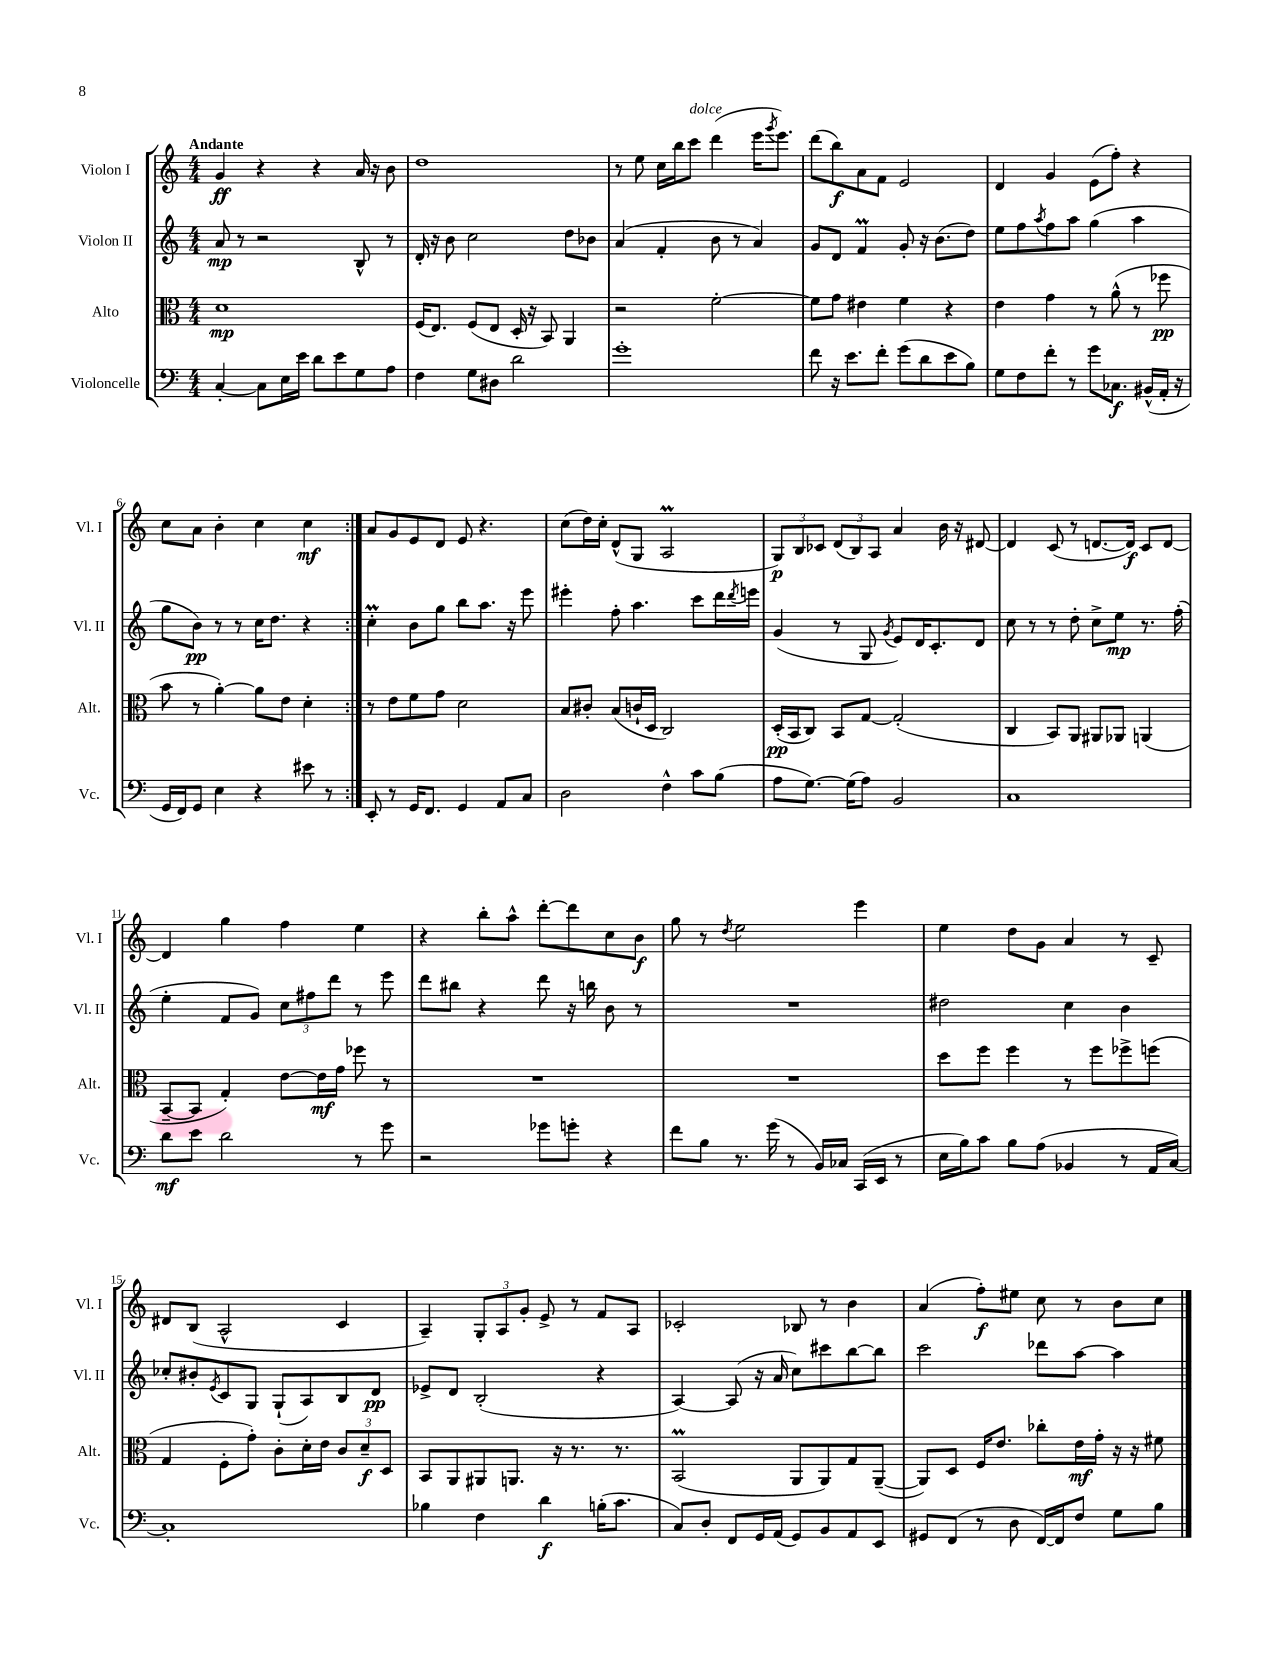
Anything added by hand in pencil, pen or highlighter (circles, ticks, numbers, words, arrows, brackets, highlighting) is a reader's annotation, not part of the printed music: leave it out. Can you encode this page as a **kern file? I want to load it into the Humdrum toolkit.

**kern	**dynam	**kern	**dynam	**kern	**dynam	**kern	**dynam
*part4	*part4	*part3	*part3	*part2	*part2	*part1	*part1
*staff4	*staff4	*staff3	*staff3	*staff2	*staff2	*staff1	*staff1
*I"Violoncelle	*	*I"Alto	*	*I"Violon II	*	*I"Violon I	*
*I'Vc.	*	*I'Alt.	*	*I'Vl. II	*	*I'Vl. I	*
*clefF4	*	*clefC3	*	*clefG2	*	*clefG2	*
*k[]	*	*k[]	*	*k[]	*	*k[]	*
*M4/4	*	*M4/4	*	*M4/4	*	*M4/4	*
=1	=1	=1	=1	=1	=1	=1	=1
!	!	!	!	!	!	!LO:TX:a:B:t=Andante	!
[4C'/	.	1d	mp	8a/	mp	4g/	ff
.	.	.	.	8r	.	.	.
8C\L]	.	.	.	2r	.	4r	.
16E\L	.	.	.	.	.	.	.
16e\JJ	.	.	.	.	.	.	.
8d\L	.	.	.	.	.	4r	.
8e\	.	.	.	.	.	.	.
8G\	.	.	.	8B^^/	.	16a/	.
.	.	.	.	.	.	16r	.
8A\J	.	.	.	8r	.	8b\	.
=2	=2	=2	=2	=2	=2	=2	=2
4F\	.	(16F/KL	.	16d'/	.	1dd	.
.	.	8.E/J)	.	16r	.	.	.
.	.	.	.	8b\	.	.	.
8G\L	.	(8F/L	.	2cc\	.	.	.
8D#X\J	.	8E/J	.	.	.	.	.
2d\	.	16D'/	.	.	.	.	.
.	.	16r	.	.	.	.	.
.	.	8BB/)	.	.	.	.	.
.	.	4AA/	.	8dd\L	.	.	.
.	.	.	.	8b-X\J	.	.	.
=3	=3	=3	=3	=3	=3	=3	=3
1g'	.	2r	.	(4a/	.	8r	.
.	.	.	.	.	.	8ee\	.
.	.	.	.	4f'/	.	16cc\LL	.
.	.	.	.	.	.	16bb\J	.
!	!	!	!	!	!	!LO:TX:a:i:t=dolce	!
.	.	.	.	.	.	8ccc\J	.
.	.	[2f'\	.	8b\	.	(4ddd\	.
.	.	.	.	8r	.	.	.
.	.	.	.	4a/)	.	16eee\KL	.
.	.	.	.	.	.	8qggg/	.
.	.	.	.	.	.	8.eee\J)	.
=4	=4	=4	=4	=4	=4	=4	=4
8f\	.	8f\L]	.	8g/L	.	(8ddd\L	.
16r	.	8g\J	.	8d/J	.	8bb\)	f
8.e\L	.	.	.	.	.	.	.
.	.	4e#X\	.	4fM/	.	8a\	.
8f'\J	.	.	.	.	.	8f\J	.
(8g\L	.	4f\	.	8g'/	.	2e/	.
8d\	.	.	.	16r	.	.	.
.	.	.	.	(8.b\L	.	.	.
8e\	.	4r	.	.	.	.	.
8B\J)	.	.	.	8dd\J)	.	.	.
=5	=5	=5	=5	=5	=5	=5	=5
8G\L	.	4e\	.	8ee\L	.	4d/	.
8F\	.	.	.	8ff\	.	.	.
.	.	.	.	8qaa/	.	.	.
8f'\J	.	4g\	.	8ff\	.	4g/	.
8r	.	.	.	8aa\J	.	.	.
8g\L	.	8r	.	(4gg\	.	(8e\L	.
8.C-X\J	f	(8a^^\	.	.	.	8ff'\J)	.
.	.	8r	.	4aa\	.	4r	.
(16BB#X^^/LL	.	.	.	.	.	.	.
16AA'/JJ	.	8ff-X\	pp	.	.	.	.
16r	.	.	.	.	.	.	.
!!LO:LB:g=z
=6	=6	=6	=6	=6	=6	=6	=6
16GG/LL	.	8b\	.	8gg\L	.	8cc\L	.
16FF/J)	.	.	.	.	.	.	.
8GG/J	.	8r	.	8b\J)	pp	8a\J	.
4E\	.	[4a'\)	.	8r	.	4b'\	.
.	.	.	.	8r	.	.	.
4r	.	8a\L]	.	16cc\KL	.	4cc\	.
.	.	.	.	8.dd\J	.	.	.
.	.	8e\J	.	.	.	.	.
8e#X\	.	4d'\	.	4r	.	4cc\	mf
8r	.	.	.	.	.	.	.
=7:|!	=7:|!	=7:|!	=7:|!	=7:|!	=7:|!	=7:|!	=7:|!
8EE'/	.	8r	.	4ccM'\	.	8a/L	.
8r	.	8e\L	.	.	.	8g/	.
16GG/KL	.	8f\	.	8b\L	.	8e/	.
8.FF/J	.	.	.	.	.	.	.
.	.	8g\J	.	8gg\J	.	8d/J	.
4GG/	.	2d\	.	8bb\L	.	8e/	.
.	.	.	.	8.aa\J	.	4.r	.
8AA/L	.	.	.	.	.	.	.
.	.	.	.	16r	.	.	.
8C/J	.	.	.	8eee\	.	.	.
=8	=8	=8	=8	=8	=8	=8	=8
2D\	.	8B/L	.	4eee#X'\	.	(8cc\L	.
.	.	8c#X'/J	.	.	.	16dd\L)	.
.	.	.	.	.	.	16cc'\JJ	.
.	.	(8B/L	.	8ff'\	.	(8d^^/L	.
.	.	16cn`/L	.	4.aa\	.	8G/J	.
.	.	16D/JJ	.	.	.	.	.
4F^^\	.	2C/)	.	.	.	2AM/	.
8c\L	.	.	.	8ccc\L	.	.	.
(8B\J	.	.	.	16ddd\L	.	.	.
.	.	.	.	8qddd/	.	.	.
.	.	.	.	16eeen\JJ	.	.	.
=9	=9	=9	=9	=9	=9	=9	=9
8A\L	.	(16D'/LL	pp	(4g/	.	12G/L)	p
.	.	16BB/J	.	.	.	.	.
.	.	.	.	.	.	12B/	.
[8.G\J)	.	8C/J)	.	.	.	.	.
.	.	.	.	.	.	12c-X/J	.
.	.	8BB/L	.	8r	.	(12d/L	.
(16G\KL]	.	.	.	.	.	.	.
.	.	.	.	.	.	12B/)	.
8A\J)	.	[8G/J	.	8G/	.	.	.
.	.	.	.	.	.	12A/J	.
.	.	.	.	8qg/	.	.	.
2BB/	.	(2G'/]	.	8e/L)	.	4a/	.
.	.	.	.	16d/K	.	.	.
.	.	.	.	8.c'/	.	.	.
.	.	.	.	.	.	16b\	.
.	.	.	.	.	.	16r	.
.	.	.	.	8d/J	.	[8d#X/	.
=10	=10	=10	=10	=10	=10	=10	=10
1C	.	4C/	.	8cc\	.	4d#/]	.
.	.	.	.	8r	.	.	.
.	.	8BB/L)	.	8r	.	(8c/	.
.	.	8AA/J	.	8dd'\	.	8r	.
.	.	8AA#X/L	.	8cc^\L	.	[8.dn/L	.
.	.	8AA-X/J	.	8ee\J	mp	.	.
.	.	.	.	.	.	16d/Jk])	f
.	.	(4AAn/	.	8.r	.	8c/L	.
.	.	.	.	.	.	[8d/J	.
.	.	.	.	(16ff'\	.	.	.
!!LO:LB:g=z
=11	=11	=11	=11	=11	=11	=11	=11
8d\L	mf	[8BB~/L	.	4ee'\	.	4d/]	.
8e\J	.	8BB/J]	.	.	.	.	.
2d\	.	4G'/)	.	8f/L	.	4gg\	.
.	.	.	.	8g/J)	.	.	.
.	.	[8e\L	.	12cc\L	.	4ff\	.
.	.	.	.	12ff#X\	.	.	.
.	.	16e\L]	mf	.	.	.	.
.	.	.	.	12ddd\J	.	.	.
.	.	16g\JJ	.	.	.	.	.
8r	.	8ff-X\	.	8r	.	4ee\	.
8g\	.	8r	.	8eee\	.	.	.
=12	=12	=12	=12	=12	=12	=12	=12
2r	.	1r	.	8ddd\L	.	4r	.
.	.	.	.	8bb#X\J	.	.	.
.	.	.	.	4r	.	8bb'\L	.
.	.	.	.	.	.	8aa^^\J	.
8g-X\L	.	.	.	8ddd\	.	[8ddd'\L	.
8gn'\J	.	.	.	16r	.	8ddd\]	.
.	.	.	.	16bbn\	.	.	.
4r	.	.	.	8b\	.	8cc\	.
.	.	.	.	8r	.	8b\J	f
=13	=13	=13	=13	=13	=13	=13	=13
8f\L	.	1r	.	1r	.	8gg\	.
8B\J	.	.	.	.	.	8r	.
.	.	.	.	.	.	8qdd/	.
8.r	.	.	.	.	.	2ee\	.
(16g\	.	.	.	.	.	.	.
8r	.	.	.	.	.	.	.
16BB/LL)	.	.	.	.	.	.	.
16C-X/JJ	.	.	.	.	.	.	.
(16CC/LL	.	.	.	.	.	4eee\	.
16EE/JJ	.	.	.	.	.	.	.
8r	.	.	.	.	.	.	.
=14	=14	=14	=14	=14	=14	=14	=14
16E\LL	.	8dd\L	.	2dd#X\	.	4ee\	.
16B\J)	.	.	.	.	.	.	.
8c\J	.	8ff\J	.	.	.	.	.
8B\L	.	4ff\	.	.	.	8dd\L	.
(8A\J	.	.	.	.	.	8g\J	.
4BB-X/	.	8r	.	4cc\	.	4a/	.
.	.	8ff\L	.	.	.	.	.
8r	.	8ff-X^\	.	4b\	.	8r	.
16AA/LL	.	(8ffn\J	.	.	.	8c~/	.
[16C/JJ)	.	.	.	.	.	.	.
!!LO:LB:g=z
=15	=15	=15	=15	=15	=15	=15	=15
1C']	.	4G/	.	8cc-X'/L	.	8d#X/L	.
.	.	.	.	8b#X'/	.	(8B/J	.
.	.	.	.	8qe/	.	.	.
.	.	8F'\L	.	8c/	.	2A^^/	.
.	.	8g'\J)	.	8G/J	.	.	.
.	.	8c'\L	.	(8G`/L	.	.	.
.	.	16d'\L	.	8A/)	.	.	.
.	.	16e\JJ	.	.	.	.	.
.	.	12c/L	.	8B/	.	4c/	.
.	.	12d~/	f	.	.	.	.
.	.	.	.	8d/J	pp	.	.
.	.	12D/J	.	.	.	.	.
=16	=16	=16	=16	=16	=16	=16	=16
4B-X\	.	8BB/L	.	8e-X^/L	.	4A~/)	.
.	.	8AA/	.	8d/J	.	.	.
4F\	.	8AA#X/	.	(2B'/	.	12G'/L	.
.	.	.	.	.	.	12A/	.
.	.	8.AAn/J	.	.	.	.	.
.	.	.	.	.	.	12g'/J	.
4d\	f	.	.	.	.	8e^/	.
.	.	16r	.	.	.	.	.
.	.	8.r	.	.	.	8r	.
(16Bn'\KL	.	.	.	4r	.	8f/L	.
8.c\J	.	8.r	.	.	.	.	.
.	.	.	.	.	.	8A/J	.
=17	=17	=17	=17	=17	=17	=17	=17
8C/L)	.	(2BBm/	.	[4A/)	.	2c-X'/	.
8D'/J	.	.	.	.	.	.	.
8FF/L	.	.	.	(8A/]	.	.	.
16GG/L	.	.	.	16r	.	.	.
(16AA/JJ	.	.	.	16a/	.	.	.
8GG/L)	.	8AA/L	.	8cc\L)	.	8B-X/	.
8BB/	.	8AA/)	.	8ccc#X\	.	8r	.
8AA/	.	8G/	.	[8bb\	.	4b\	.
8EE/J	.	([8AA~/J	.	8bb\J]	.	.	.
=18	=18	=18	=18	=18	=18	=18	=18
8GG#X/L	.	8AA/L])	.	2ccc\	.	(4a/	.
(8FF/J	.	8D/J	.	.	.	.	.
8r	.	16F/KL	.	.	.	8ff'\L)	f
.	.	8.e/J	.	.	.	.	.
8D\	.	.	.	.	.	8ee#X\J	.
[16FF/LL)	.	8cc-X'\L	.	8ddd-X\L	.	8cc\	.
16FF/J]	.	.	.	.	.	.	.
8F/J	.	16e\L	mf	[8aa\J	.	8r	.
.	.	16g'\JJ	.	.	.	.	.
8G\L	.	16r	.	4aa\]	.	8b\L	.
.	.	16r	.	.	.	.	.
8B\J	.	8f#X\	.	.	.	8cc\J	.
==	==	==	==	==	==	==	==
*-	*-	*-	*-	*-	*-	*-	*-
